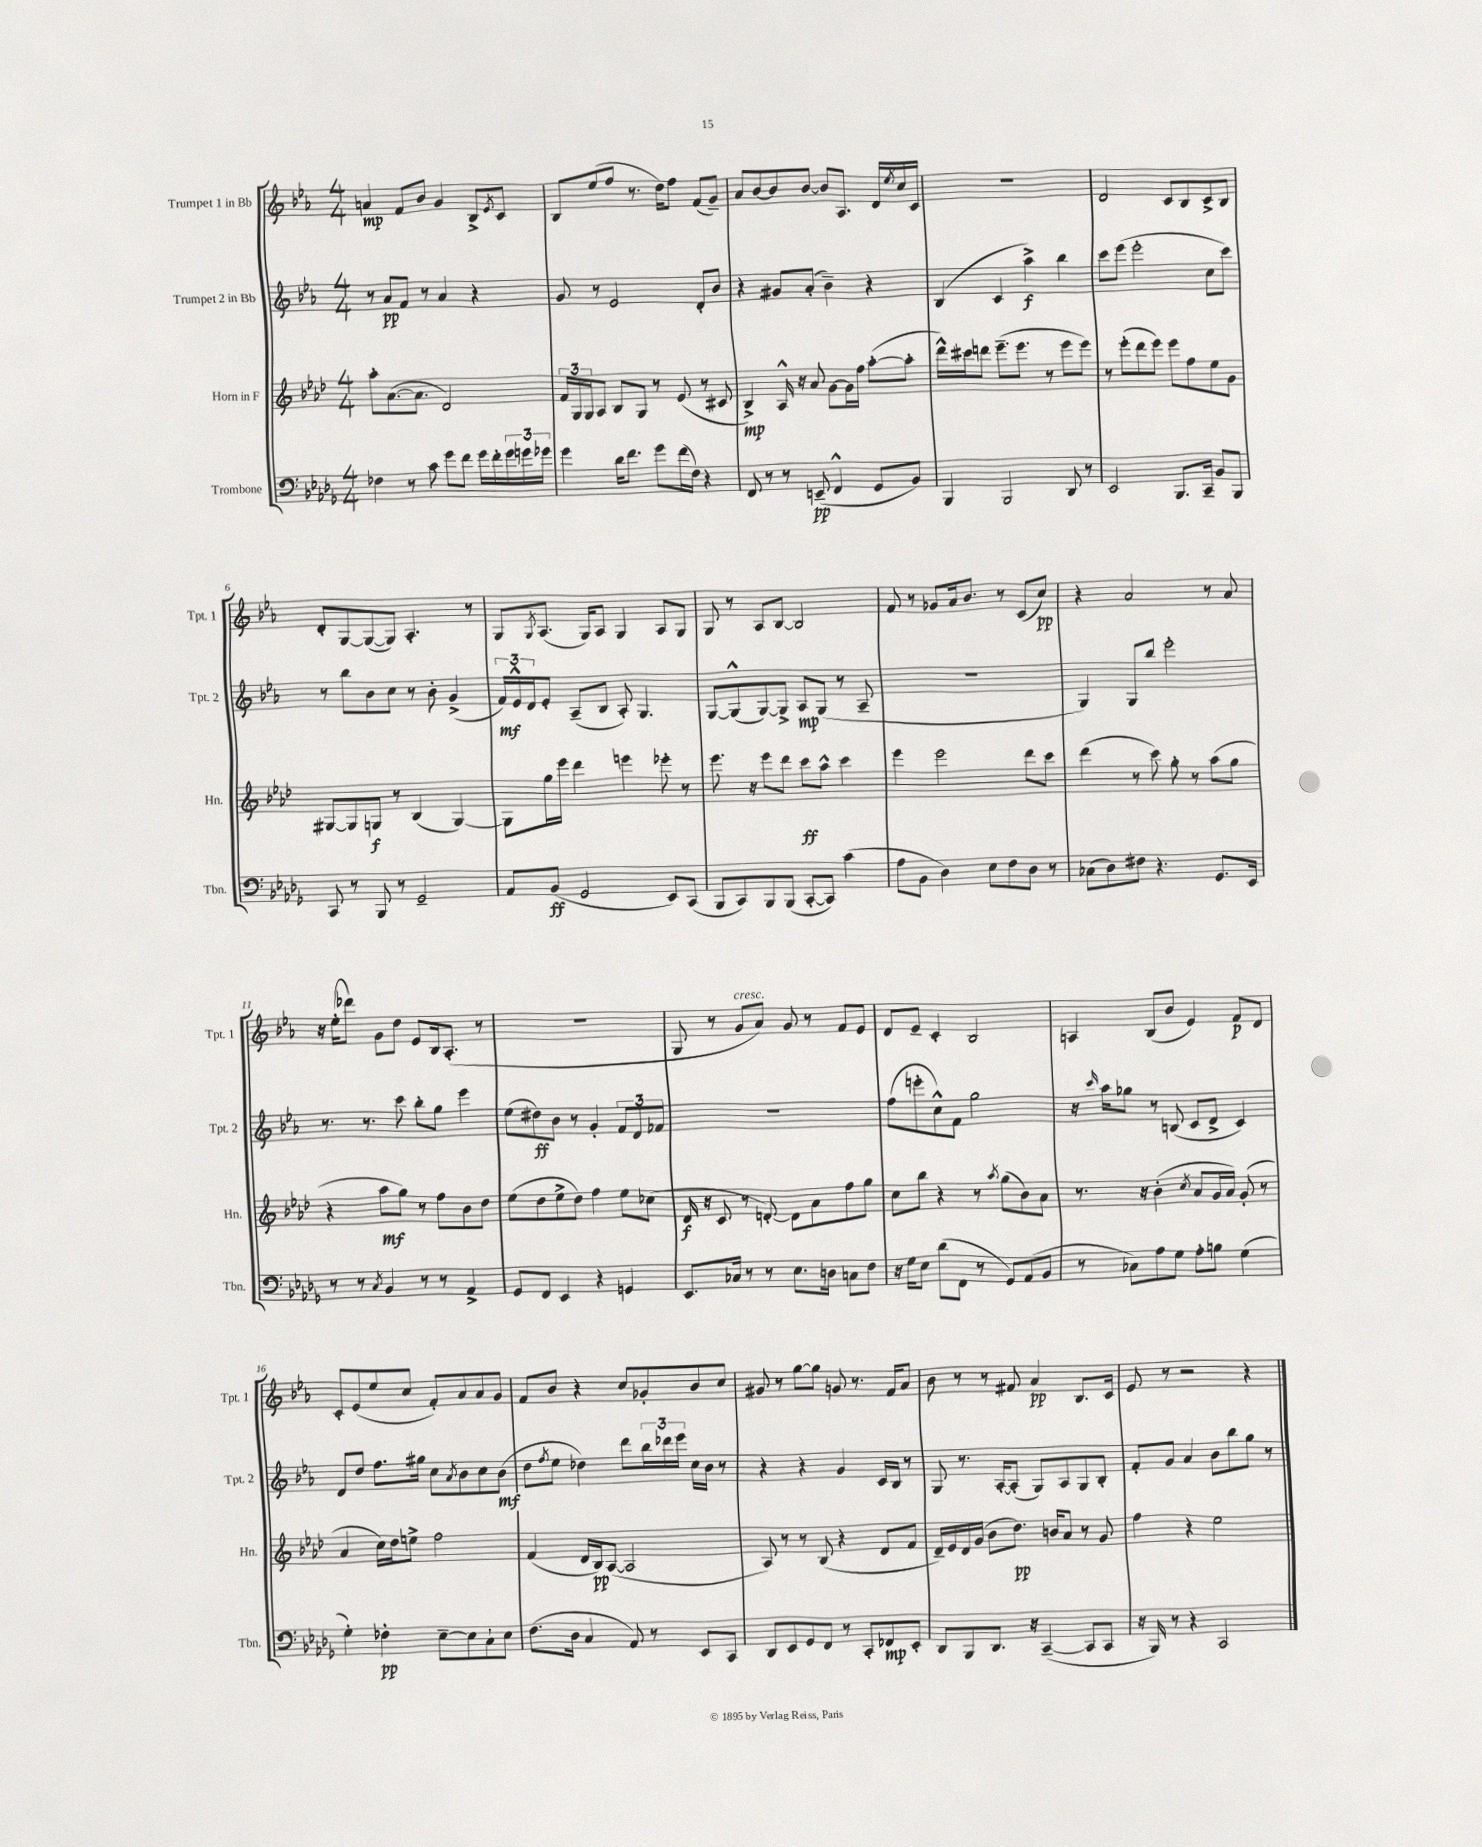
<<
\new StaffGroup <<
\new Staff = "s0" \with { instrumentName = "Trumpet 1 in Bb" shortInstrumentName = "Tpt. 1" } {
    \clef treble \key ees \major \numericTimeSignature \time 4/4
    a'4\mp f'8 bes'8 g'4 bes8-> \acciaccatura { ees'8 } c'8 |
    bes8 ees''8( f''8 r8. d''16) f''8 f'8( g'8--) |
    aes'8 bes'8~ bes'8 bes'8~ bes'8 aes8. d'16 \acciaccatura { ees''8 } c''16 c'16 |
    R1 |
    d'2 c'8 bes8 c'8-> bes8 |
    d'8-. g8~ g8~( g8) aes4.-. r8 |
    g8 \acciaccatura { g8 } aes8.( g16) aes8 g4 aes8 g8 |
    g8 r8 aes8 bes8~ bes2 |
    f'8 r8 ges'8 aes'16 bes'8. r8 c'8( c''8\pp) |
    r4 aes'2 r8 aes'8 |
    r16 ees''16-.( des'''8) g'8 d''8 ees'8 bes16 aes8.-.( r8 |
    R1 |
    g8 r8 g'8^\markup { \italic "cresc." } aes'8) g'8 r8 f'8 ees'8 |
    d'8 ees'8-- c'4-. bes2 |
    a4 bes8( bes'8 ees'4) f'8\p d'8 |
    c'8-. ees'8( ees''8 c''8 f'8-.) aes'8 aes'8 g'8 |
    f'8 bes'8 r4 c''8 ges'8-. bes'8 c''8 |
    gis'8 r8 g''8~ g''8 g'8 r8. f'16 aes'8 |
    bes'8 r8 r8 fis'8 aes'4\pp bes8. c'16 |
    ees'8 r8 r2 r4 \bar "|." |
}
\new Staff = "s1" \with { instrumentName = "Trumpet 2 in Bb" shortInstrumentName = "Tpt. 2" } {
    \clef treble \key ees \major \numericTimeSignature \time 4/4
    r8 aes'8\pp f'8 r8 aes'4 r4 |
    g'8 r8 ees'2 d'8-. bes'8 |
    r4 gis'8 aes'8-.( bes'4--) r4 |
    bes4( c'4 aes''4->\f) bes''4 |
    c'''8 ees'''8( ees'''2-. c''8 c'''8) |
    r8 bes''8 bes'8 c''8 r8 bes'8-. g'4->( |
    \tuplet 3/2 { f'16\mf) ees'16-^ d'16 } ees'8-. aes8--( bes8 aes8-.) g4. |
    g8~ g8-^( g8~) g8-> aes8\mp g8( r8 aes8-- |
    R1 |
    g4) g8 bes''8 ees'''2-. |
    r8. r8. c'''8 bes''8-. g''8 ees'''4 |
    ees''8( dis''8\ff) bes'8 r8 g'4-. \tuplet 3/2 { f'8 d'8 fes'8 } |
    R1 |
    f''8( e'''8-. c''8-^) f'8 g''2 |
    r16 \grace { c'''16 } aes''16 ges''8 r8 b8( c'8 d'8-> c'4) |
    d'8 d''8 f''8. gis''16 c''8 \acciaccatura { aes'8 } bes'8 c''8 bes'8\mf( |
    d''8 \acciaccatura { f''8 } ees''8 des''4) d'''8 \tuplet 3/2 { bes''16 des'''16 ees'''16 } c''16 bes'16 r8 |
    r4 r4 g'4 c'16 bes16 r8 |
    g8 r8. aes16~-. aes8-.( g8) aes8 g8 bes8-. |
    f'8-. g'8 aes'4 bes'8 bes''8 g''8 r8 \bar "|." |
}
\new Staff = "s2" \with { instrumentName = "Horn in F" shortInstrumentName = "Hn." } {
    \clef treble \key aes \major \numericTimeSignature \time 4/4
    aes''8-. aes'8.~( aes'8. des'2) |
    \tuplet 3/2 { f'16 g16 g16 } aes8 bes8 g8 r8 ees'8( r8 cis'8 |
    bes4->\mp) aes16-^ r16 aes'8 g'8~ g'16 f''16 aes''8~-.( aes''8-. |
    des'''16-^) cis'''16 d'''8 ees'''8.--( ees'''8. r8 ees'''8 ees'''8) |
    r8 ees'''8-.( des'''8 ees'''8) ees'''8 f''8 ees''8 g'8 |
    gis8~ gis8 g8\f r8 bes4( g4~) |
    g8 g''16 ees'''16 des'''4 e'''4 ees'''8-. r8 |
    ees'''8. r16 ees'''8 des'''8 c'''8\ff aes''8-^ c'''4 |
    ees'''4 ees'''2 des'''8 c'''8 |
    des'''4( r8 c'''8) g''8-. r8 aes''8( g''8 |
    r4 aes''8\mf g''8) r8 f''8 bes'8 des''8 |
    ees''8( des''8 ees''8-> des''8) f''4 ees''8 ces''8( |
    des'16\f r16 c'8 r8 d'8~-.) d'8 aes'8 f''8 g''8 |
    c''8 bes''8 r4 r8 \acciaccatura { aes''8 } g''8( bes'8) aes'8 |
    r8. r16 bes'4-.( \acciaccatura { c''8 } aes'8 g'16 aes'16) g'8-.( r8 |
    aes'4 c''16) des''16 e''8-> f''2 |
    f'4( des'16 bes16\pp) aes8~( aes2 |
    aes8) r8 r8 bes8( r4 des'8 f'8 |
    des'16--) ees'16 des'16 g'16( bes'8 des''8.\pp) b'16 aes'8 r8 g'8 |
    f''4 r4 ees''2 \bar "|." |
}
\new Staff = "s3" \with { instrumentName = "Trombone" shortInstrumentName = "Tbn." } {
    \clef bass \key des \major \numericTimeSignature \time 4/4
    fes4 r8 c'8 ges'8 f'8 ges'16 f'16-. \tuplet 3/2 { ges'16 g'16 ges'16 } |
    ges'4 des'16 f'8. ges'8 f'16( f16) r4 |
    f,8 r8 r8 e,8--\pp( f,4-^ ges,8 bes,8) |
    bes,,4 bes,,2 des,8 r8 |
    ees,2 bes,,8. c,16-- bes,8 bes,,8 |
    c,8 r8 bes,,8 r8 ges,2-- |
    aes,8 bes,8\ff( ges,2 ees,8) c,8( |
    bes,,8 c,8) bes,,8 bes,,8( c,8~-. c,8) c'4( |
    aes8 bes,8 des4) ees8 f8 des8 r8 |
    ces8( des8) fis8 r4. ges,8. ees,16 |
    r8 r8 \acciaccatura { c8 } bes,4 r8 r8 aes,4-> |
    ges,8 f,8 ees,4 r4 g,4 |
    ees,8. ces16 r8 r8 ees8. d16 c8 f8 |
    r16 ges16 ees8 des'8( f,8 r8 ges,8) aes,8( bes,8 |
    r8 ces8) aes8 ges8 aes8-. b8 ges4( |
    ges4-.) fes4-.\pp ees8~-- ees8 c8-! ees8 |
    f8.( des16 c4 aes,8) r8 ees,8 c,8 |
    des,8 ees,8 ges,8 f,8 r8 c,8-. fes,8\mp ees,8-. |
    des,8 bes,,8 des,8. r16 c,4~--( c,8 c,8 |
    r16 bes,,16) r8 r4 c,2 \bar "|." |
}
>>
>>
